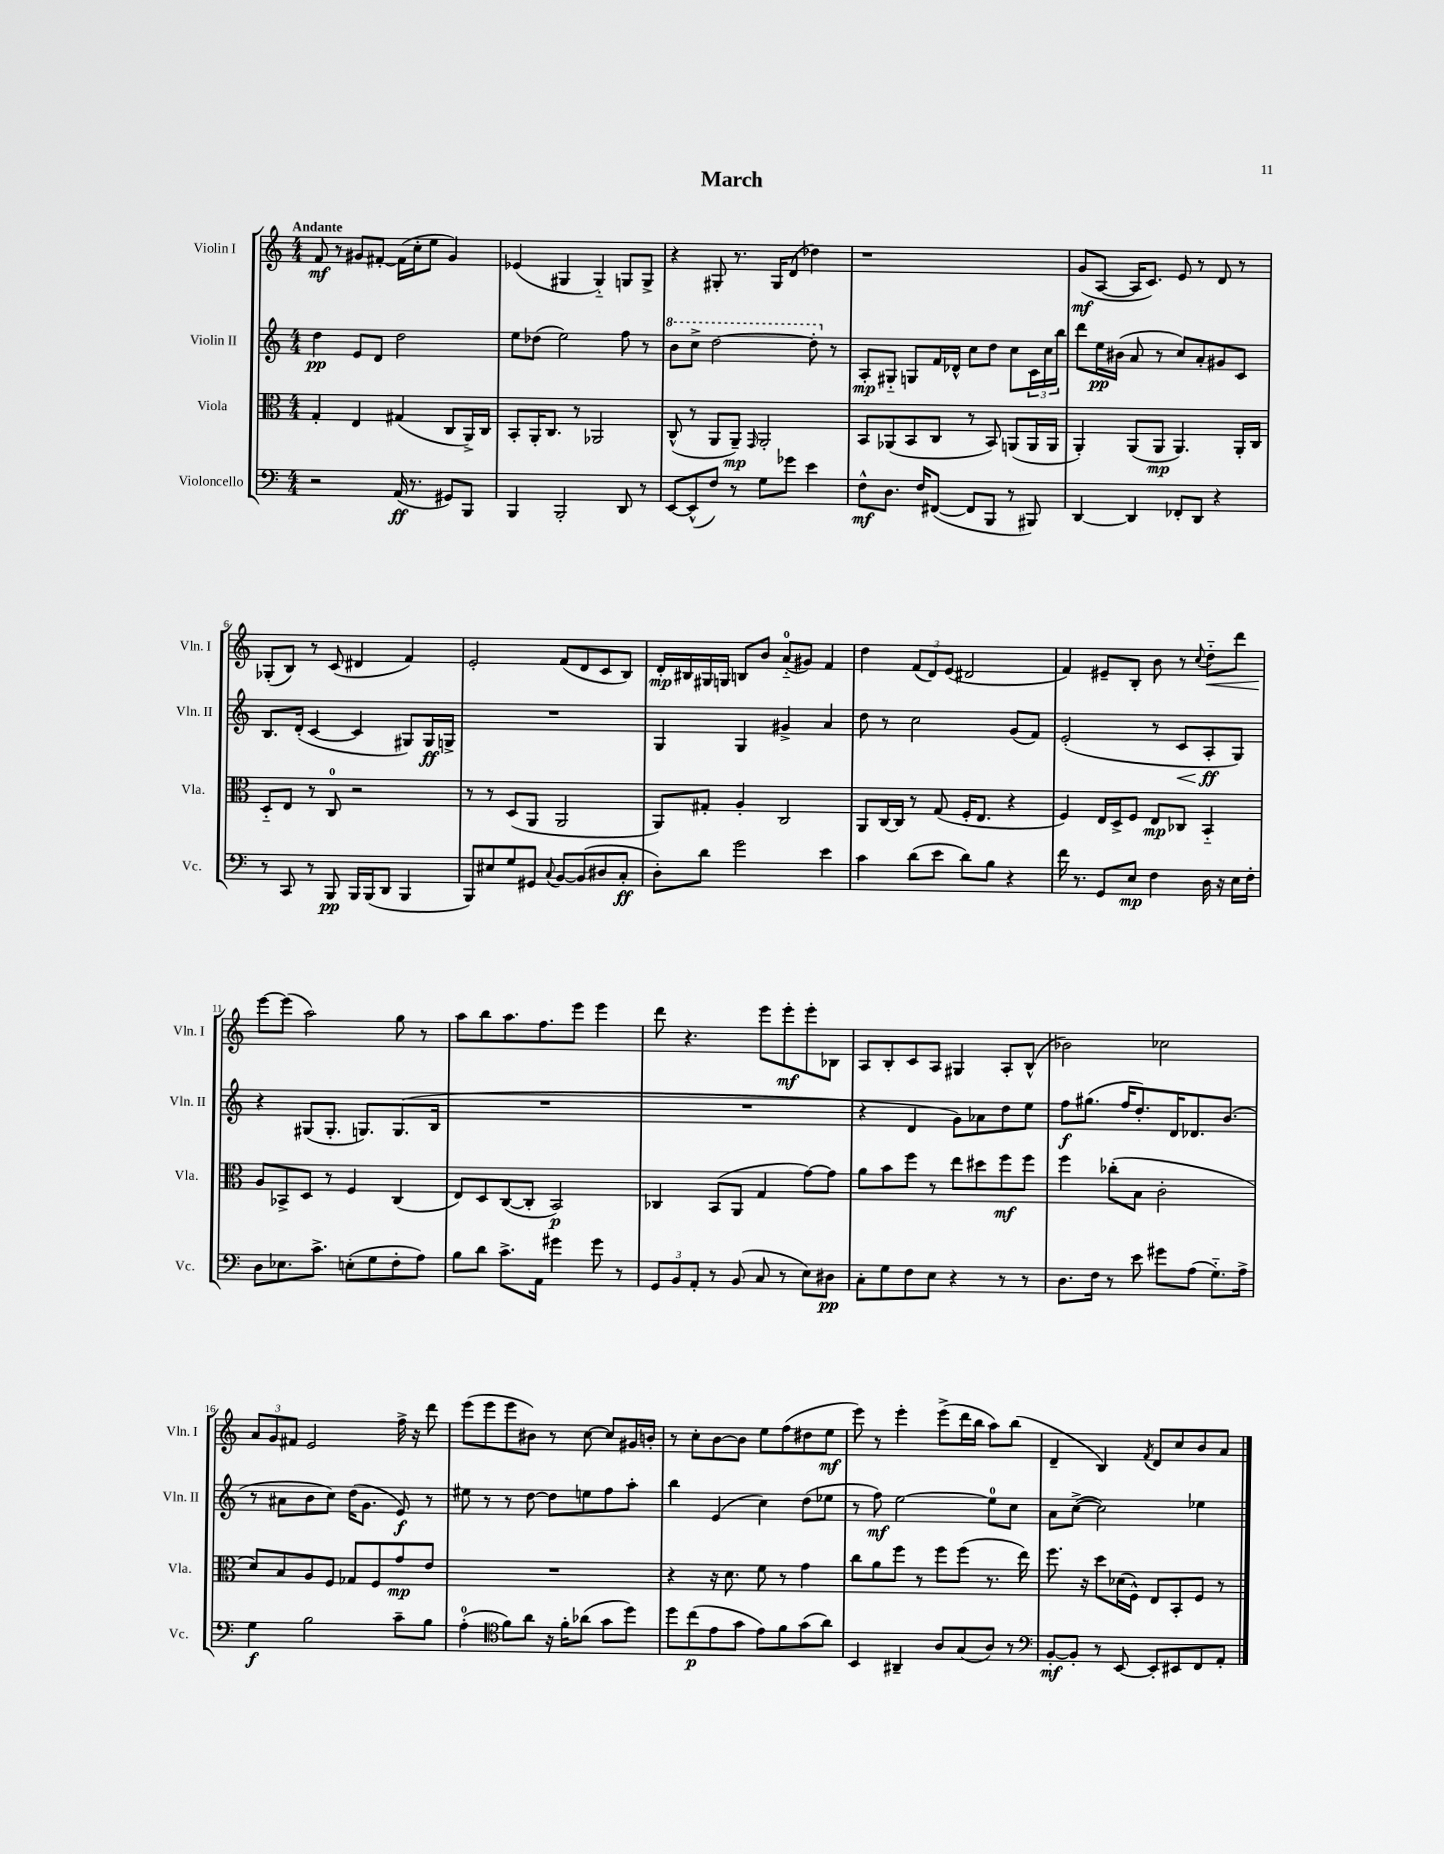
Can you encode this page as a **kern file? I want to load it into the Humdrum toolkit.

**kern	**kern	**kern	**kern
*staff4	*staff3	*staff2	*staff1
*clefF4	*clefC3	*clefG2	*clefG2
*k[]	*k[]	*k[]	*k[]
*M4/4	*M4/4	*M4/4	*M4/4
2r	4G'	4dd	8f
.	.	.	8r
.	4E	8e	8g#
.	.	8d	[8f#'
(16AA	(4G#	2dd	(16f#]
8.r	.	.	16cc'
.	.	.	8ee
8GG#)	8C	.	4g#)
8BBB	16AA^)	.	.
.	16C	.	.
=	=	=	=
4BBB	8BB'	8ee	(4e-
.	16AA'	(8dd-	.
.	8.C	.	.
2BBB'	.	2ee)	4G#
.	8r	.	.
.	2AA-	.	4G#'~)
8DD	.	8ff	8G
8r	.	8r	8G^
=	=	=	=
[8EE	(8C^^	8bb	4r
(8EE^^]	8r	8ccc^	.
8F)	8AA	[2ddd	8G#'
8r	8AA~)	.	8.r
.	16qqGG	.	.
8G	2AA'	.	.
.	.	.	16G#
8g-	.	.	(8d
4e	.	8ddd']	4dd-)
.	.	8r	.
=	=	=	=
8F^^	8BB	8A'	1r
8.D	(8AA-	8G#'~	.
.	8BB	8G	.
16F	.	.	.
([8FF#	8C	16f	.
.	.	16d-^^	.
8FF#]	8r	8cc	.
8BBB	8BB)	8dd	.
8r	(8AA	8cc	.
8BBB#)	16AA	24c	.
.	.	24cc	.
.	16AA	.	.
.	.	24bb	.
=	=	=	=
[4DD	4AA')	8ddd	(8g
.	.	16ee	[8A
.	.	(16b#	.
4DD]	(8AA	8a	16A]
.	.	.	8.c)
.	8AA	8r	.
8FF-'	4.AA)	8cc)	8e
8DD	.	8a'	8r
4r	.	8g#	8d
.	16AA'	8c	8r
.	16C	.	.
=	=	=	=
8r	8D'~	8.B	(8G-'
8CC	8E	.	8B)
.	.	(16d'	.
8r	8r	[4c	8r
8BBB	8C	.	(8c
16BBB	2r	4c]	4d#
(16BBB	.	.	.
8DD	.	.	.
4BBB	.	8G#)	4f)
.	.	16G#	.
.	.	16G^	.
=	=	=	=
8BBB)	8r	1r	2e'
8E#	8r	.	.
8G	(8D	.	.
8GG#	8AA	.	.
8qqC	.	.	.
[8BB	2AA	.	(8f
(8BB]	.	.	8d
8D#	.	.	8c
8C'	.	.	8B)
=	=	=	=
8D')	8AA)	4G	16d'
.	.	.	16B#
8d	8G#'	.	16G#
.	.	.	16G
2g	4A'	4G	8B
.	.	.	8b
.	2C	4g#^	(8a'~
.	.	.	8g#)
4e	.	4a	4f
=	=	=	=
4c	8AA	8dd	4dd
.	[16C	8r	.
.	16C]	.	.
(8d	8r	2cc	(12f
.	.	.	12d)
8e	(8G	.	.
.	.	.	(12e
8d)	16F'	.	2d#
.	8.E	.	.
8B	.	.	.
4r	4r	(8g	.
.	.	8f)	.
=	=	=	=
16f	4F)	(2e'	4f)
8.r	.	.	.
8GG	16E	.	8e#~
.	16D^	.	.
8E	8F	.	8B'
4F	8E	8r	8b
.	8C-	8c	8r
.	.	.	8qqcc
16D	4BB'~	8A'	8dd'~
16r	.	.	.
16E	.	8G)	8ddd
16F'	.	.	.
=	=	=	=
8D	8A	4r	[8eee
8.E-	8BB-^	.	(8eee]
.	8D	(8G#	2aa)
8.c^	.	.	.
.	8r	8.G#'	.
(8E'	4F	.	.
.	.	8.G)	.
8G	.	.	.
8F'	(4C	(8.G	8gg
8A)	.	.	8r
.	.	16B	.
=	=	=	=
8B	8E)	1r	8aa
8d	8D	.	8bb
8.c^	([8C	.	8.aa
.	8C']	.	.
16AA	.	.	8.ff
4g#	2BB)	.	.
.	.	.	8eee
8g#	.	.	4eee
8r	.	.	.
=	=	=	=
12GG	4C-	1r	8ddd
12BB	.	.	.
.	.	.	4.r
12AA'	.	.	.
8r	(8BB	.	.
(8BB	8AA	.	.
8C	4G	.	8eee
8r	.	.	8eee'
8E)	[8g)	.	8eee'
8D#	8g]	.	8B-
=	=	=	=
8C'	8a	4r	8A
8G	8b	.	8B'
8F	8ff	4d	8c
8E	8r	.	8A
4r	8ee	8g)	4G#
.	8dd#	8a-	.
8r	8ff	8dd	8A'
8r	8ff	8ee	(8B^^
=	=	=	=
8.D	4ff	8ff	2b-)
.	.	(8.gg#	.
16F	.	.	.
8r	(8cc-'	.	.
.	.	16ff	.
8e	8B	8.dd')	.
8g#	2c'	.	2cc-
.	.	16d	.
(8A	.	8.d-	.
8.G'~)	.	.	.
.	.	(8.b	.
16A^	.	.	.
=	=	=	=
4G	8d)	8r	12a
.	.	.	12g
.	8B	8a#	.
.	.	.	12f#
2B	8A	8b	2e
.	8F	8cc)	.
.	8G-	(16dd	.
.	.	8.g	.
.	8F	.	.
8c~	8g	8e)	16ff^
.	.	.	16r
8B	8e	8r	8ddd
=	=	=	=
(4A'	1r	8ee#	(8eee
.	.	8r	8eee
*clefC4	*	*	*
8f)	.	8r	8eee
8a	.	[8dd	8b#)
16r	.	8dd]	8r
16f'	.	.	.
(8a-	.	8ee	[8cc
8g	.	8ff	8cc]
8dd)	.	8aa'	16g#
.	.	.	16b'
=	=	=	=
8dd	4r	4bb	8r
(8cc	.	.	8cc'
8e	16r	(4e	[8b
.	8.d	.	.
8g	.	.	8b]
8e)	8f	4cc)	8ee
8f	8r	.	(8ff
(8g	4g	(8dd	8dd#
8a)	.	8ee-	8ee
=	=	=	=
4BB	8cc	8r	8eee)
.	8a	8ff)	8r
4AA#~	8ff	[2ee	4eee'
.	8r	.	.
8A	8ff	.	(8eee^
(8G	(8ff	.	16ddd
.	.	.	16bb
8A)	8.r	8ee]	8aa)
8r	.	8cc	(8bb
.	16ee)	.	.
=	=	=	=
*clefF4	*	*	*
[8BB'	8.ff	8a	4d~
8BB']	.	([8cc^	.
.	16r	.	.
8r	8dd	2cc])	4B)
[8EE	(16d-	.	.
.	16F^^)	.	.
.	.	.	8qf
8EE']	8E	.	8d
8EE#	8BB'	.	8cc
8FF	8F	4ee-	8b
8AA'	8r	.	8a
==	==	==	==
*-	*-	*-	*-
